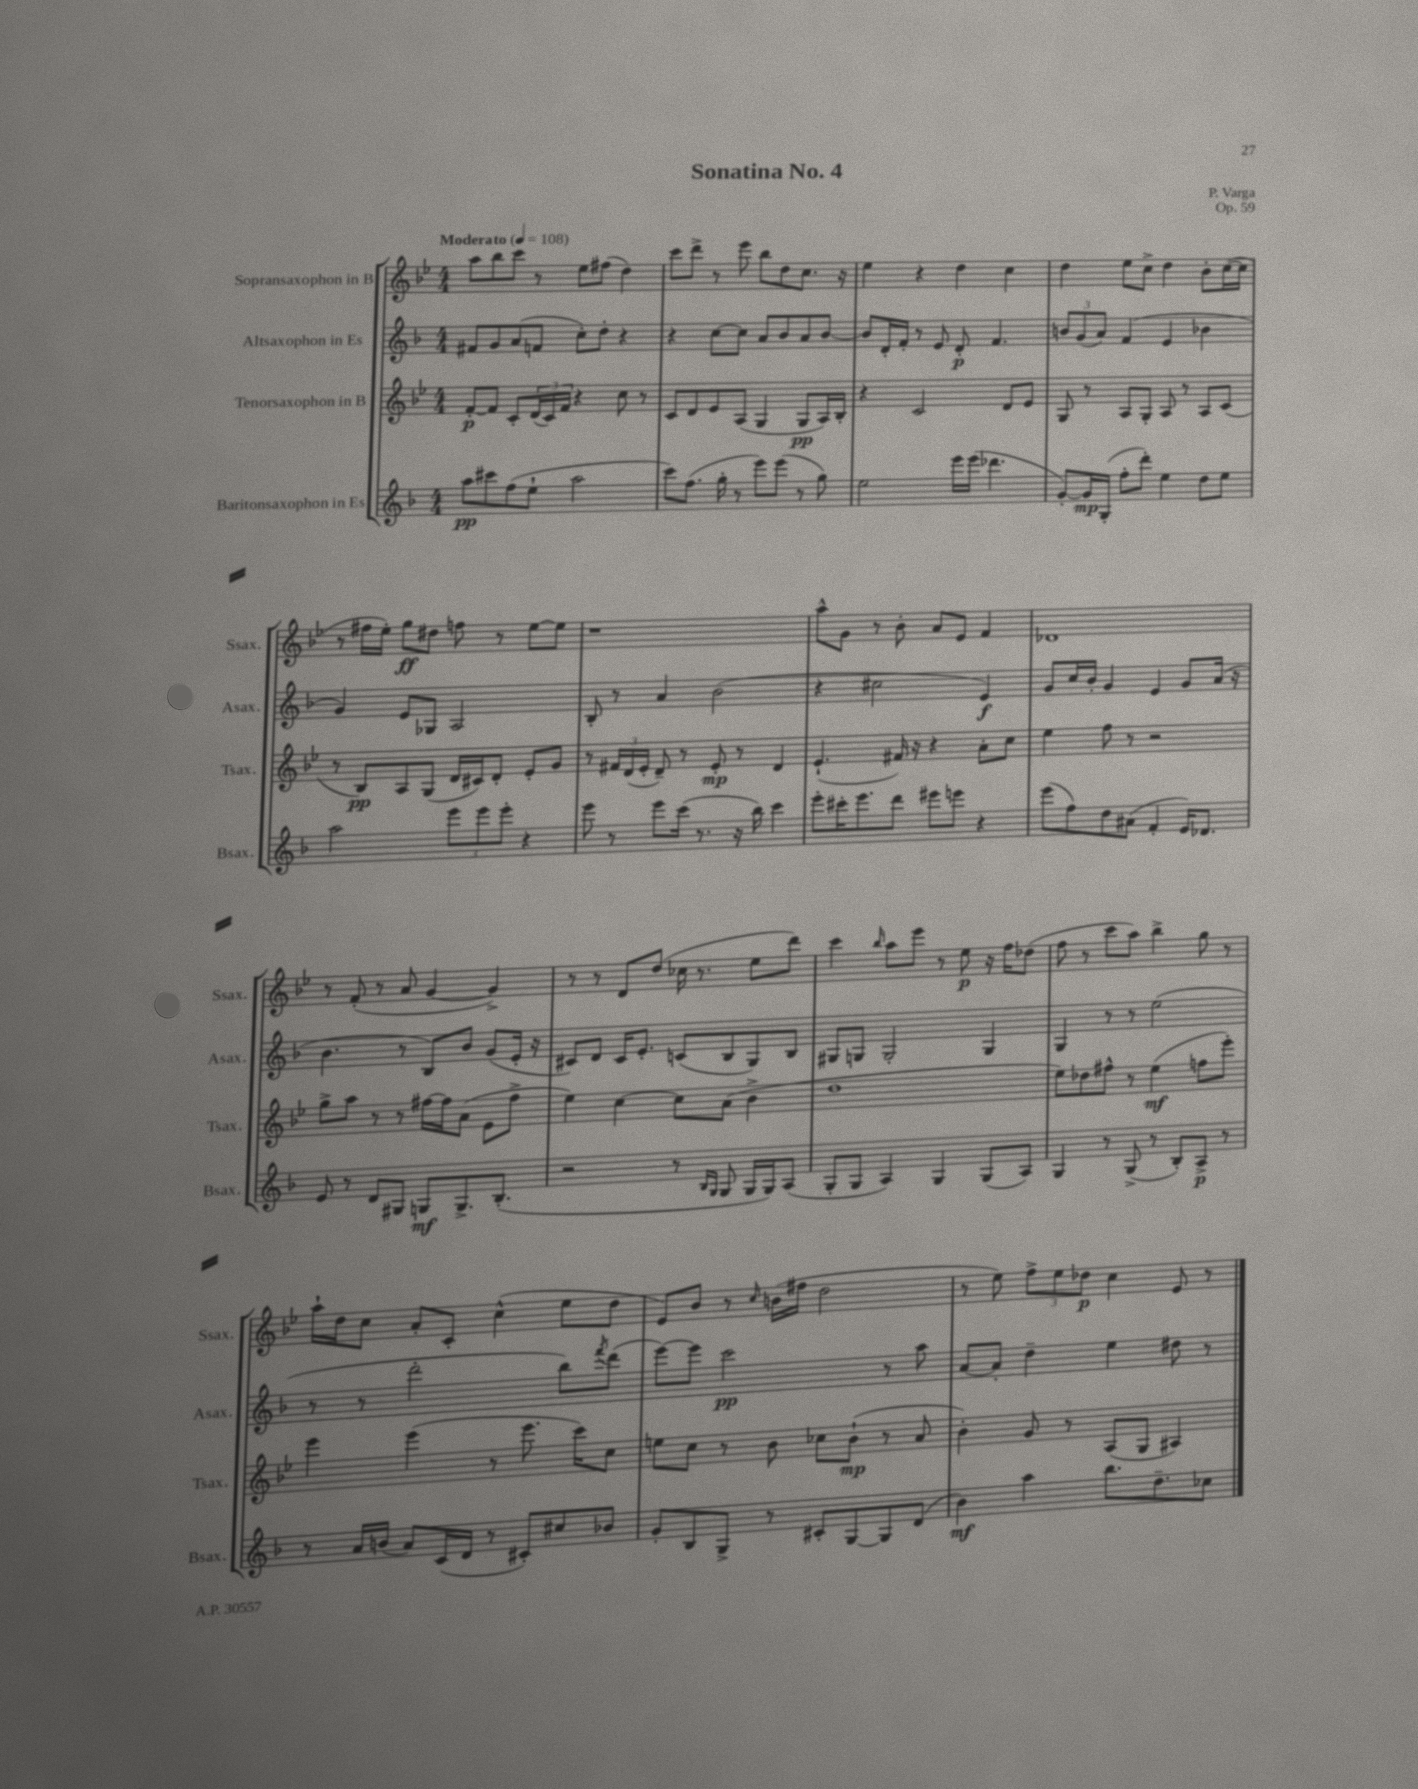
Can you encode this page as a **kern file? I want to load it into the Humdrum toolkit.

**kern	**dynam	**kern	**dynam	**kern	**dynam	**kern	**dynam
*part4	*part4	*part3	*part3	*part2	*part2	*part1	*part1
*staff4	*staff4	*staff3	*staff3	*staff2	*staff2	*staff1	*staff1
*I"Baritonsaxophon in Es	*	*I"Tenorsaxophon in B	*	*I"Altsaxophon in Es	*	*I"Sopransaxophon in B	*
*I'Bsax.	*	*I'Tsax.	*	*I'Asax.	*	*I'Ssax.	*
*clefG2	*	*clefG2	*	*clefG2	*	*clefG2	*
*k[b-]	*	*k[b-e-]	*	*k[b-]	*	*k[b-e-]	*
*M4/4	*	*M4/4	*	*M4/4	*	*M4/4	*
*MM108	*	*MM108	*	*MM108	*	*MM108	*
=1	=1	=1	=1	=1	=1	=1	=1
!	!	!	!	!	!	!LO:TX:a:B:t=Moderato	!
8aa\L	pp	[8f'/L	p	8f#X/L	.	8aa\L	.
8ccc#X\	.	8f/J]	.	8g/	.	8bb-\	.
(8ff\	.	8c'/L	.	(8a/	.	8ccc\J	.
8ee`\J	.	(24d/L	.	8fn/J	.	8r	.
.	.	24c/)	.	.	.	.	.
.	.	24f/JJ	.	.	.	.	.
2aa\	.	4r	.	8cc'\L)	.	8ee-\L	.
.	.	.	.	8dd'\J	.	(8ff#X\J	.
.	.	8cc\	.	4r	.	4dd\)	.
.	.	8r	.	.	.	.	.
=2	=2	=2	=2	=2	=2	=2	=2
8ccc\L)	.	8c/L	.	4r	.	8ccc\L	.
(8.ff\J	.	8d/	.	.	.	8ddd^\J	.
.	.	8e-/	.	[8cc\L	.	8r	.
16gg'\	.	.	.	.	.	.	.
8r	.	(8A/J	.	8cc\J]	.	8eee-\	.
8eee\L)	.	4G/	.	8a/L	.	8bb-\L	.
(8eee\J	.	.	.	8b-/	.	8dd\	.
8r	.	8G/L	pp	8a/	.	8.cc\J	.
8gg\)	.	16A/L)	.	[8b-/J	.	.	.
.	.	16B-'/JJ	.	.	.	16r	.
=3	=3	=3	=3	=3	=3	=3	=3
2ee\	.	4r	.	8b-/L]	.	4ee-\	.
.	.	.	.	16d'/L	.	.	.
.	.	.	.	16f'/JJ	.	.	.
.	.	2c/	.	8r	.	4r	.
.	.	.	.	8e/	.	.	.
16eee\LL	.	.	.	8d'/	p	4dd\	.
(16eee\JJ	.	.	.	.	.	.	.
4.ddd-X\	.	.	.	4.f/	.	.	.
.	.	8d/L	.	.	.	4cc\	.
.	.	8e-/J	.	.	.	.	.
=4	=4	=4	=4	=4	=4	=4	=4
[8g'/L)	.	8G/	.	12bn/L	.	4dd\	.
.	.	.	.	(12g/	.	.	.
16g/L]	mp	8r	.	.	.	.	.
.	.	.	.	12a/J)	.	.	.
(16G'/JJ	.	.	.	.	.	.	.
8ff'\L	.	8A/L	.	(4f/	.	8ee-\L	.
8ddd'\J)	.	8G'/J	.	.	.	8cc^\J	.
4ee\	.	8A/	.	4e/	.	4dd\	.
.	.	8r	.	.	.	.	.
8dd\L	.	8A/L	.	4b-X\	.	8b-'\L	.
8ee\J	.	(8c/J	.	.	.	([16cc\L	.
.	.	.	.	.	.	16cc\JJ]	.
!!LO:LB:g=z
=5	=5	=5	=5	=5	=5	=5	=5
2aa\	.	8r	.	4g/)	.	8r	.
.	.	8B-/L)	pp	.	.	16ff#X\LL	.
.	.	.	.	.	.	16ee-'\JJ)	.
.	.	8A/	.	8e/L	.	8gg\L	ff
.	.	(8G/J	.	8G-X/J	.	8dd#X\J	.
12eee\L	.	16d/LL	.	2A/	.	8ffn\	.
.	.	16c#X/J)	.	.	.	.	.
12eee\	.	.	.	.	.	.	.
.	.	8d'/J	.	.	.	8r	.
12eee'\J	.	.	.	.	.	.	.
4r	.	8e-'/L	.	.	.	[8ee-\L	.
.	.	8g/J	.	.	.	8ee-\J]	.
=6	=6	=6	=6	=6	=6	=6	=6
8eee\	.	8r	.	8B-'/	.	1r	.
8r	.	24f#X/LL	.	8r	.	.	.
.	.	(24d/	.	.	.	.	.
.	.	24e-'/JJ	.	.	.	.	.
8eee\L	.	8d~/)	.	4a/	.	.	.
(16ccc\Jk	.	8r	.	.	.	.	.
8.r	.	.	.	.	.	.	.
.	.	8e-'/	mp	(2b-\	.	.	.
16r	.	8r	.	.	.	.	.
16bb-\)	.	.	.	.	.	.	.
4ccc\	.	4d/	.	.	.	.	.
=7	=7	=7	=7	=7	=7	=7	=7
8eee'\L	.	(4.e-`/	.	4r	.	8aa^^\L	.
16ccc#X'\K	.	.	.	.	.	8g\J	.
8.eee\	.	.	.	.	.	.	.
.	.	.	.	2cc#X\	.	8r	.
8ddd\J	.	16f#X/)	.	.	.	8b-'\	.
.	.	16r	.	.	.	.	.
8eee#X\L	.	4r	.	.	.	8a/L	.
8eeen\J	.	.	.	.	.	8e-/J	.
4r	.	8a'\L	.	4e/)	f	4f/	.
.	.	8cc\J	.	.	.	.	.
=8	=8	=8	=8	=8	=8	=8	=8
(8eee\L	.	4ee-\	.	8g/L	.	1d-X	.
8ff\)	.	.	.	16cc/L	.	.	.
.	.	.	.	16b-'/JJ	.	.	.
8dd\	.	8ff\	.	4g/	.	.	.
(8a#X\J	.	8r	.	.	.	.	.
4f'/	.	2r	.	4e/	.	.	.
16e/KL)	.	.	.	8g/L	.	.	.
8.d-X/J	.	.	.	.	.	.	.
.	.	.	.	(16a/Jk	.	.	.
.	.	.	.	16r	.	.	.
!!LO:LB:g=z
=9	=9	=9	=9	=9	=9	=9	=9
8e/	.	8gg^\L	.	4.b-\	.	8r	.
8r	.	8aa\J	.	.	.	(8f'/	.
8d/L	.	8r	.	.	.	8r	.
8G#X/J	.	8r	.	8r	.	8a/	.
8Gn/L	mf	[16ff#X\LL	.	8B-/L)	.	[4g/	.
.	.	16ff#\J]	.	.	.	.	.
8.G^/	.	(8a\J	.	8b-/J	.	.	.
.	.	8e-\L	.	(8g/L	.	4g^/])	.
(8.B-'/J	.	.	.	.	.	.	.
.	.	8ff#^\J	.	16e'/Jk	.	.	.
.	.	.	.	16r	.	.	.
=10	=10	=10	=10	=10	=10	=10	=10
2r	.	4ee-\)	.	8c#X/L)	.	8r	.
.	.	.	.	8d/J	.	8r	.
.	.	[4cc\	.	16c#/KL	.	8d/L	.
.	.	.	.	8.e'/J	.	.	.
.	.	.	.	.	.	(8dd/J	.
8r	.	8cc\L]	.	(8cn/L	.	16cc-X\	.
.	.	.	.	.	.	8.r	.
16qqB-/LL	.	.	.	.	.	.	.
16qqG/JJ	.	.	.	.	.	.	.
8G/	.	(8a\J	.	8B-/	.	.	.
16G/LL	.	4b-^\	.	8G/)	.	8ee-\L	.
16G/J)	.	.	.	.	.	.	.
(8A/J	.	.	.	8B-/J	.	8ddd\J)	.
=11	=11	=11	=11	=11	=11	=11	=11
8G'/L	.	1dd	.	8G#X/L	.	4ccc\	.
8G/J	.	.	.	8Gn/J	.	.	.
.	.	.	.	.	.	16qqbb-/	.
4A/)	.	.	.	2G'/	.	8aa\L	.
.	.	.	.	.	.	8eee-\J	.
4G/	.	.	.	.	.	8r	.
.	.	.	.	.	.	8ee-\	p
(8G/L	.	.	.	4G/	.	16r	.
.	.	.	.	.	.	16ff\KL	.
8A/J)	.	.	.	.	.	(8dd-X\J	.
=12	=12	=12	=12	=12	=12	=12	=12
4G/	.	8ee-\L)	.	4G/	.	8ff\	.
.	.	8dd-X\	.	.	.	8r	.
8r	.	8ff#X^^\J	.	8r	.	8ccc\L	.
(8G^/	.	8r	.	8r	.	8aa\J)	.
8r	.	(4ee-\	mf	(2ee\	.	4bb-^\	.
8B-'/L)	.	.	.	.	.	.	.
8A^/J	p	8ffn\L	.	.	.	8gg\	.
8r	.	8eee-'\J)	.	.	.	8r	.
!!LO:LB:g=z
=13	=13	=13	=13	=13	=13	=13	=13
8r	.	4eee-\	.	8r	.	16aa`\LL	.
.	.	.	.	.	.	16dd\J	.
16a/LL	.	.	.	8r	.	8cc\J	.
(16bn/JJ	.	.	.	.	.	.	.
8a/L)	.	(4eee-\	.	2ddd'\	.	8a'/L	.
(16c/L	.	.	.	.	.	8c'/J	.
16d/JJ	.	.	.	.	.	.	.
8r	.	8r	.	.	.	(4cc^^\	.
8c#X'/L)	.	8.eee-\	.	.	.	.	.
8cc#X/	.	.	.	8bb-\L)	.	8ee-\L	.
.	.	16ccc\KL)	.	.	.	.	.
.	.	.	.	8qfff/	.	.	.
8b-X/J	.	8cc\J	.	(8ddd\J	.	8dd\J	.
=14	=14	=14	=14	=14	=14	=14	=14
8g'/L	.	8een\L	.	[8eee\L)	.	8e-/L)	.
8B-/	.	8cc\J	.	8eee\J]	.	8b-/J	.
8G^/J	.	8r	.	2ccc\	pp	8r	.
.	.	.	.	.	.	16qqcc/	.
8r	.	8b-\	.	.	.	(16bn\LL	.
.	.	.	.	.	.	16ff#X\JJ	.
8c#X'/L	.	8cc-X\L	.	.	.	2dd\	.
[8G/	.	(8b-`\J	mp	.	.	.	.
8G/]	.	8r	.	8r	.	.	.
(8d/J	.	8a/	.	8aa\	.	.	.
=15	=15	=15	=15	=15	=15	=15	=15
4b-\)	mf	4b-'\)	.	[8a/L	.	8r	.
.	.	.	.	8a'/J]	.	8ee-\)	.
4aa\	.	8g/	.	4dd~\	.	12ff^\L	.
.	.	.	.	.	.	12ee-\	.
.	.	8r	.	.	.	.	.
.	.	.	.	.	.	12dd-X\J	p
8.bb-\L	.	(8A/L	.	4ee\	.	4cc\	.
.	.	8G/J	.	.	.	.	.
8.dd~\	.	.	.	.	.	.	.
.	.	4A#X/)	.	8dd#X\	.	8e-/	.
8cc-X\J	.	.	.	8r	.	8r	.
==	==	==	==	==	==	==	==
*-	*-	*-	*-	*-	*-	*-	*-
